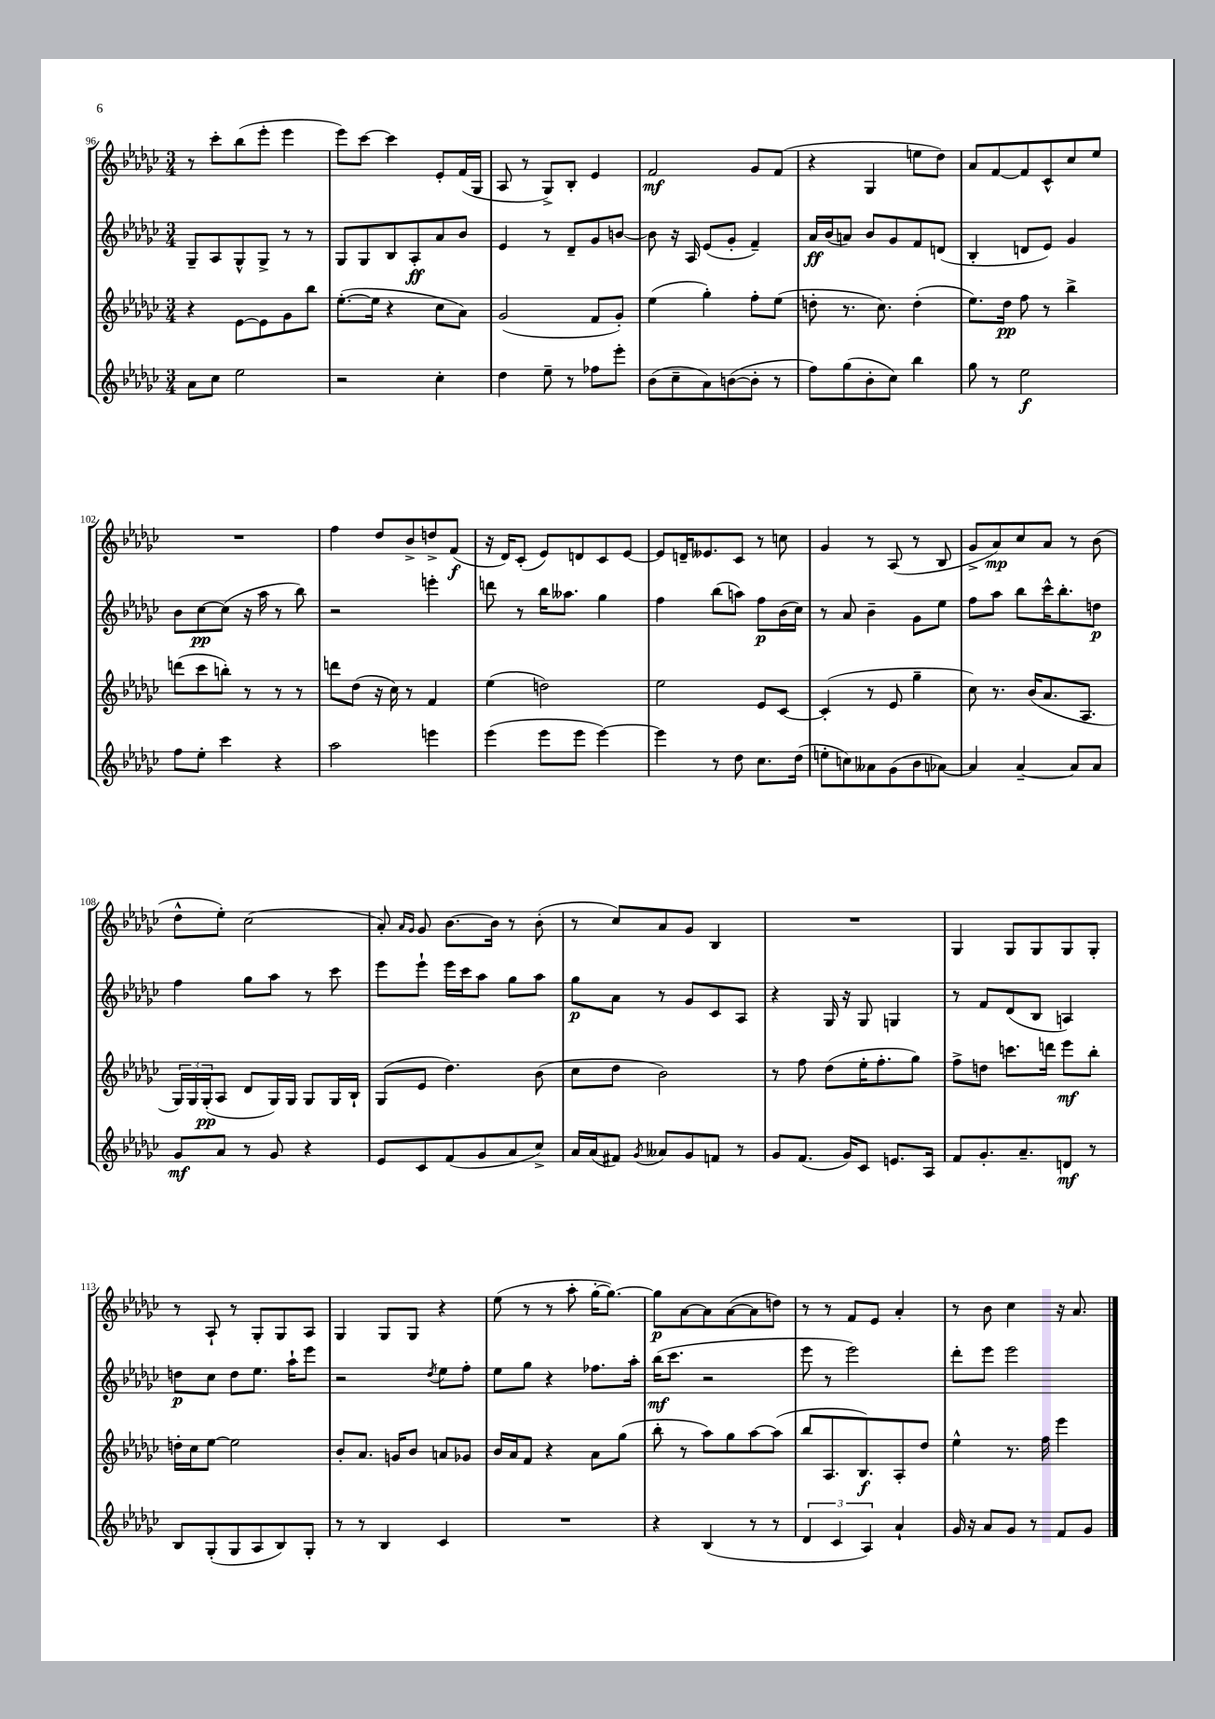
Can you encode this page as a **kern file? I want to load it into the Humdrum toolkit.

**kern	**kern	**kern	**kern
*staff4	*staff3	*staff2	*staff1
*clefG2	*clefG2	*clefG2	*clefG2
*k[b-e-a-d-g-c-]	*k[b-e-a-d-g-c-]	*k[b-e-a-d-g-c-]	*k[b-e-a-d-g-c-]
*M3/4	*M3/4	*M3/4	*M3/4
8a-	4r	8G-~	8r
8cc-	.	8A-	8ccc-'
2ee-	[8e-	8G-^^	(8bb-
.	8e-]	8G-^	8eee-'
.	8g-	8r	4eee-
.	8bb-	8r	.
=	=	=	=
2r	([8.ee-'	8G-	8eee-)
.	.	8G-	[8ccc-
.	16ee-]	.	.
.	4r	8B-	4ccc-]
.	.	8A-'	.
4cc-'	8cc-	8a-	8e-'
.	8a-)	8b-	(16f
.	.	.	16G-
=	=	=	=
4dd-	(2g-	4e-	8A-
.	.	.	8r
8ee-~	.	8r	8G-^)
8r	.	8d-~	8B-'
8ff-	8f	8g-	4e-
8eee-'	8g-')	[8b	.
=	=	=	=
(8b-	(4ee-	8b]	2f
8cc-~	.	16r	.
.	.	16A-	.
8a-)	4gg-')	(8e-	.
([8b	.	8g-'	.
8b']	8ff'	4f~)	8g-
8r	(8ee-	.	(8f
=	=	=	=
8ff)	8dd'	16a-	4r
.	.	(16b-	.
(8gg-	8.r	8a)	.
8b-'	.	8b-	4G-
.	8.cc-)	.	.
8cc-)	.	8g-	.
4bb-	(4dd'	8f	8ee
.	.	(8d	8dd-)
=	=	=	=
8gg-	8.ee-)	4B-'	8a-
8r	.	.	[8f
.	16dd-	.	.
2ee-	8ff	8d	8f]
.	8r	8e-)	8c-^^
.	4bb-^	4g-	8cc-
.	.	.	8ee-
=	=	=	=
8ff	(8ddd	8b-	2.r
8ee-'	8ccc-	[8cc-	.
4ccc-	8bb')	(8cc-]	.
.	8r	16r	.
.	.	16aa-	.
4r	8r	8r	.
.	8r	8bb-)	.
=	=	=	=
2aa-	8ddd	2r	4ff
.	(8dd-	.	.
.	16r	.	8dd-
.	16cc-)	.	.
.	8r	.	8b-^
4eee	4f	4eee'	8dd^
.	.	.	(8f
=	=	=	=
(4eee-	(4ee-	8ddd	16r
.	.	.	16d-)
.	.	8r	(8c-'
8eee-	2dd)	16bb-	8e-)
.	.	8.aa--	.
8eee-	.	.	8d
[4eee-)	.	4gg-	8c-
.	.	.	[8e-
=	=	=	=
4eee-]	2ee-	4ff	8e-]
.	.	.	16d~
.	.	.	8.e--
8r	.	(8bb-	.
8dd-	.	8aa)	8c-
8.cc-	8e-	8ff	8r
.	[8c-	(16b-	8cc
(16dd-	.	16cc-)	.
=	=	=	=
8ee'	(4c-']	8r	4g-
8cc)	.	8a-	.
8a--	8r	4b-~	8r
(8g-	8e-	.	(8A-
8b-	4gg-~	8g-	8r
[8a-)	.	8ee-	8B-
=	=	=	=
4a-]	8cc-)	8ff	8g-^
.	8.r	8aa-	8a-)
[4a-~	.	8bb-	8cc-
.	(16b-	.	.
.	8.a-	16ccc-^^	8a-
.	.	8.bb-'	.
8a-]	.	.	8r
.	8.A-	.	.
8a-	.	8dd	(8b-
=	=	=	=
8g-	24G-)	4ff	8dd-^^
.	24G-	.	.
.	(24G-'	.	.
8a-	8A-	.	8ee-')
8r	8d-	8gg-	(2cc-
8g-	16G-)	8aa-	.
.	16G-	.	.
4r	8G-	8r	.
.	16G-	8ccc-	.
.	16B-`	.	.
=	=	=	=
8e-	(8G-	8eee-	8a-')
.	.	.	16qqa-
.	.	.	16qqg-
8c-	8e-	8eee-`	8g-
(8f	4.dd-)	16eee-	[8.b-
.	.	16ccc-	.
8g-	.	8aa-	.
.	.	.	16b-]
8a-	.	8gg-	8r
8cc-^)	(8b-	8aa-	(8b-'
=	=	=	=
16a-	8cc-	8gg-	8r
(16a-	.	.	.
8f#)	8dd-	8a-	8cc-)
8qg-	.	.	.
8a--	2b-)	8r	8a-
8g-	.	8g-	8g-
8f	.	8c-	4B-
8r	.	8A-	.
=	=	=	=
8g-	8r	4r	2.r
(8.f	8ff	.	.
.	(8dd-	16G-	.
16g-)	.	16r	.
8c-	16ee-'	8G-	.
.	8.ff'	.	.
8.e	.	4G	.
.	8gg-)	.	.
16A-	.	.	.
=	=	=	=
8f	8ff^	8r	4G-
8.g-'	8dd	8f	.
.	8.ccc	(8d-	8G-
8.a-~	.	.	.
.	.	8B-	8G-
.	16ddd	.	.
8d	8eee-	4A)	8G-
8r	8bb-'	.	8G-'
=	=	=	=
8B-	16dd'	8dd	8r
.	16cc-	.	.
(8G-'	[8ee-	8cc-	8A-`
8G-	2ee-]	8dd	8r
8A-	.	8.ee-	8G-'
8B-)	.	.	8G-
.	.	16aa-`	.
8G-'	.	8eee-	8A-
=	=	=	=
8r	8b-'	2r	4G-
8r	8.a-	.	.
4B-	.	.	8G-
.	16g	.	.
.	8b-	.	8G-
.	.	8qdd-	.
4c-	8a	8ee-	4r
.	8g-	8ff'	.
=	=	=	=
2.r	16b-	8ee-	(8ee-
.	16a-	.	.
.	8f	8gg-	8r
.	4r	4r	8r
.	.	.	8aa-'
.	8a-	8.ff-	[16gg-'
.	.	.	8.gg-_)
.	(8gg-	.	.
.	.	16aa-'	.
=	=	=	=
4r	8bb-'	(16bb-	8gg-]
.	.	8.ccc-	.
.	8r	.	[8a-
(4B-	8aa-)	2r	8a-]
.	8gg-	.	([8a-
8r	[8aa-	.	8a-]
8r	(8aa-]	.	8dd)
=	=	=	=
6d-	8bb-	8eee-	8r
.	8.A-	8r	8r
6c-	.	.	.
.	.	2eee-)	8f
.	8.B-)	.	.
6A-)	.	.	.
.	.	.	8e-
4a-`	8A-'	.	4a-'
.	8dd-	.	.
=	=	=	=
16g-	4ee-^^	8ddd-'	8r
16r	.	.	.
8a-	.	8eee-	8b-
8g-	8.r	2eee-	4cc-
8r	.	.	.
.	16ff	.	.
8f	4eee-	.	16r
.	.	.	8.a-
8g-	.	.	.
==	==	==	==
*-	*-	*-	*-
